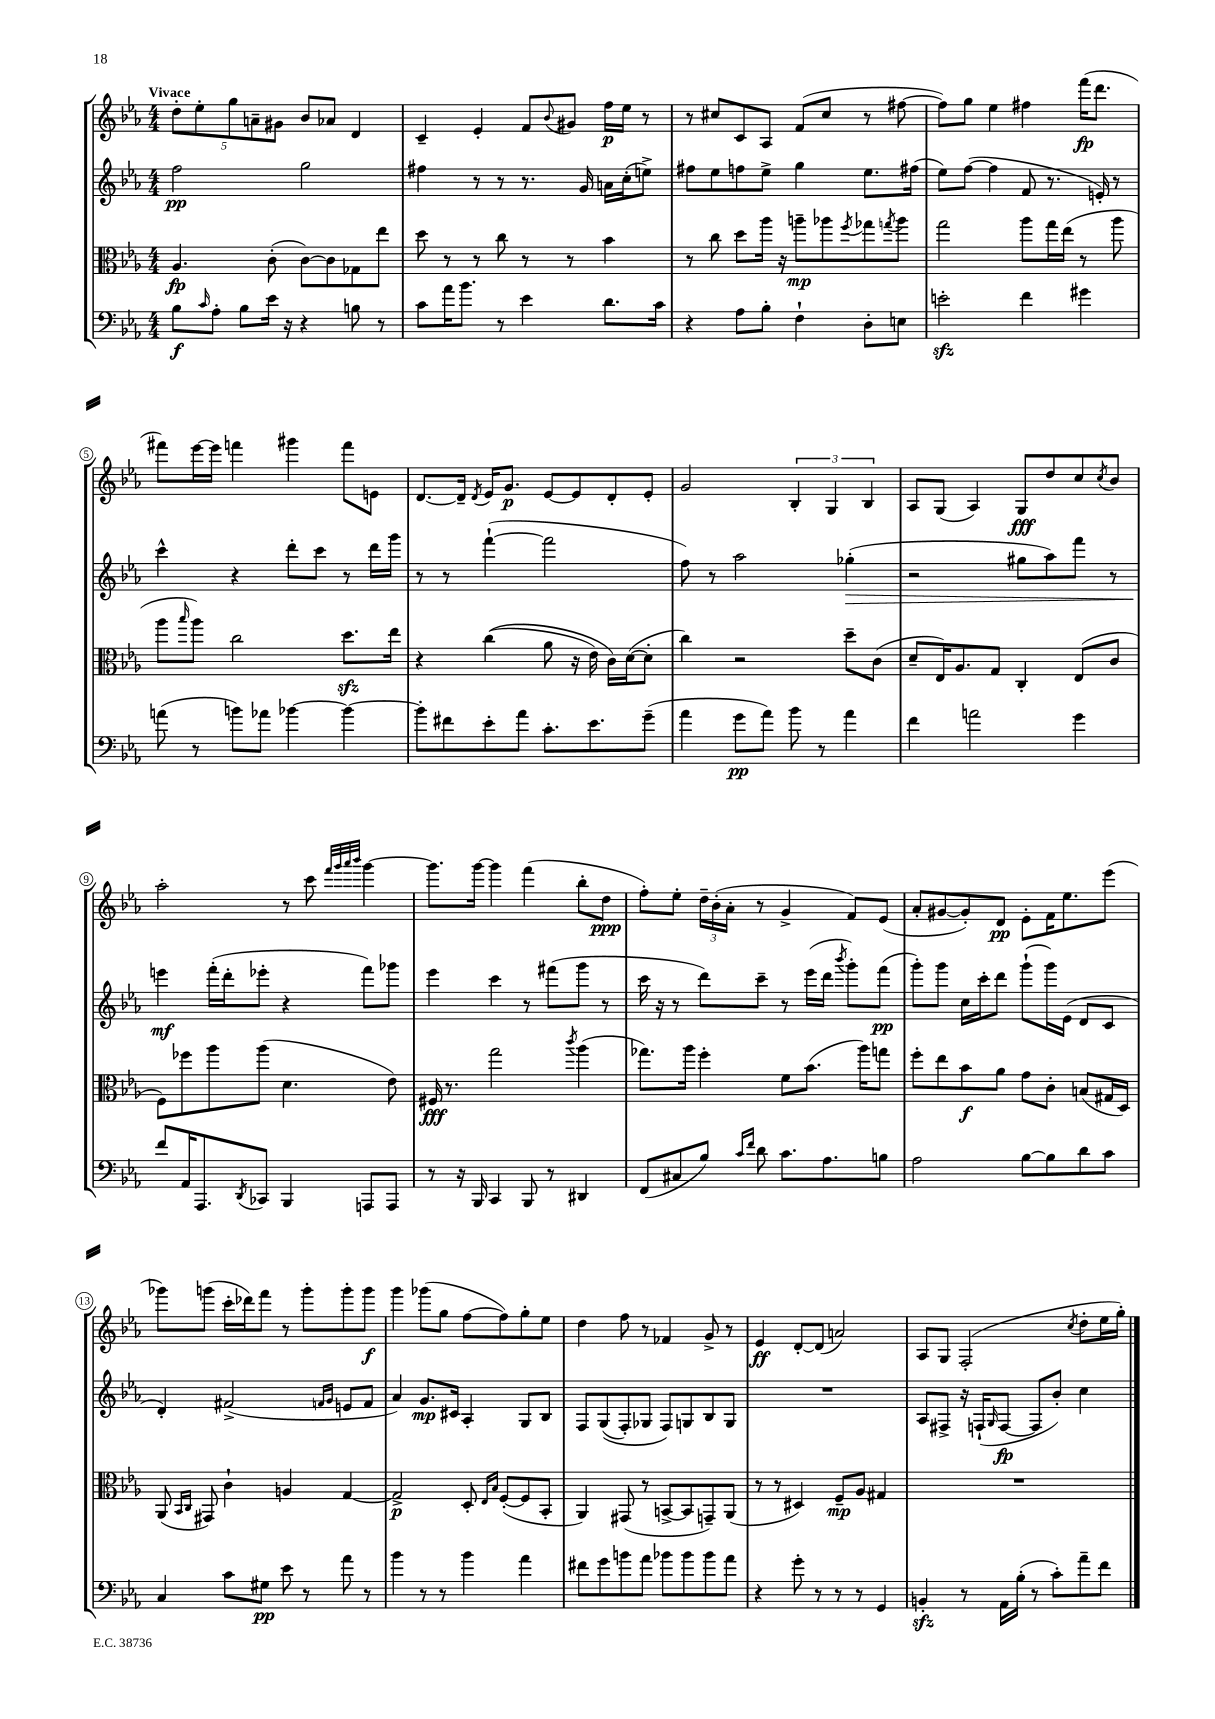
<<
\new StaffGroup <<
\new Staff = "s0" {
    \clef treble \key ees \major \numericTimeSignature \time 4/4 \tempo "Vivace"
    \tuplet 5/4 { d''8-. ees''8-. g''8 a'8-- gis'8 } bes'8 aes'8 d'4 |
    c'4-- ees'4-. f'8 \appoggiatura { bes'8 } gis'8 f''16\p ees''16 r8 |
    r8 cis''8 c'8 aes8 f'8( cis''8 r8 fis''8~ |
    fis''8) g''8 ees''4 fis''4 f'''16\fp( d'''8. |
    fis'''8) ees'''16~ ees'''16 f'''4 gis'''4 f'''8 e'8 |
    d'8.~ d'16-- \acciaccatura { d'8 } ees'16 g'8.\p ees'8~ ees'8 d'8-. ees'8-. |
    g'2 \tuplet 3/2 { bes4-. g4 bes4 } |
    aes8 g8( aes4) g8\fff d''8 c''8 \acciaccatura { c''8 } bes'8 |
    aes''2-. r8 c'''8 \grace { f'''32 g'''32 aes'''32 bes'''32 } g'''4~ |
    g'''8. g'''16~ g'''4 f'''4( bes''8-. d''8\ppp |
    f''8-.) ees''8-. \tuplet 3/2 { d''16-- bes'16-.( aes'16-. } r8 g'4-> f'8) ees'8( |
    aes'8-. gis'8~ gis'8-.) d'8\pp ees'8-. f'16 ees''8. ees'''8( |
    ges'''8) g'''8( c'''16-. des'''16) f'''8 r8 g'''8-. g'''8-. g'''8\f |
    g'''4 ges'''8( g''8 f''8~ f''8) g''8-. ees''8 |
    d''4 f''8 r8 fes'4 g'8-> r8 |
    ees'4\ff d'8~-. d'8( a'2) |
    aes8 g8 f2-.( \acciaccatura { c''8 } d''8-. ees''16 g''16-.) \bar "|." |
}
\new Staff = "s1" {
    \clef treble \key ees \major \numericTimeSignature \time 4/4
    f''2\pp g''2 |
    fis''4 r8 r8 r8. g'16 a'16 c''16-.( e''8->) |
    fis''8 ees''8 f''8 ees''8-> g''4 ees''8. fis''16( |
    ees''8) f''8~( f''4 f'8 r8. e'16-.) r8 |
    c'''4-^ r4 d'''8-. c'''8 r8 d'''16 g'''16 |
    r8 r8 f'''4~-!( f'''2 |
    f''8) r8 aes''2 ges''4-.\>( |
    r2 gis''8 aes''8) f'''8 r8 |
    e'''4\mf\! f'''16-.( d'''16-. ees'''8-. r4 f'''8) ges'''8 |
    ees'''4 c'''4 r8 fis'''8( g'''8 r8 |
    c'''16 r16 r8 d'''8) c'''8-- r8 ees'''16( d'''16 \acciaccatura { bes'''8 } g'''8-.) f'''8\pp( |
    g'''8-.) g'''8 c''16 c'''16-. d'''8 g'''8-!( g'''16) ees'16( d'8 c'8 |
    d'4-.) fis'2->( \grace { f'16 g'16 } e'8 f'8 |
    aes'4) g'8.\mp cis'16 aes4-. g8 bes8 |
    f8 g8(\( f8-.) ges8 f8\) g8 bes8 g8 |
    R1 |
    aes8 fis8-> r16 f16-!( \grace { g16 } f8~\fp f8 bes'8-.) c''4 \bar "|." |
}
\new Staff = "s2" {
    \clef alto \key ees \major \numericTimeSignature \time 4/4
    aes4.\fp c'8-.( c'8~) c'8 ges8 ees''8 |
    d''8 r8 r8 c''8 r8 r8 bes'4 |
    r8 c''8 d''8 aes''16 r16 a''8--\mp aes''8 \acciaccatura { f''8 } ges''8 \acciaccatura { g''8 } aes''8 |
    g''2 aes''8 g''16 ees''16( r8 aes''8 |
    aes''8 \grace { bes''16 } aes''8) c''2 d''8.\sfz ees''16 |
    r4 c''4(\( aes'8 r16 ees'16) c'16\) d'16~( d'8-. |
    c''4) r2 d''8-- c'8( |
    d'8-- ees16) aes8. g8 c4-. ees8( c'8 |
    f8) fes''8 aes''8 aes''8( d'4. ees'8) |
    fis16\fff r8. g''2 \acciaccatura { c'''8 } aes''4( |
    ges''8.) aes''16 f''4-. f'8 bes'8.( aes''16) g''8 |
    f''8-. ees''8 bes'8\f aes'8 g'8 c'8-. b8( gis16 d16) |
    aes,8( \grace { bes,16 c16 } gis,8) c'4-! a4 g4~ |
    g2->\p d8-. \grace { ees16 bes16 } f8~-.( f8 bes,8-. |
    aes,4) gis,8( r8 b,8~-> b,8 g,8--) aes,8( |
    r8 r8 dis4) f8--\mp aes8 gis4 |
    R1 \bar "|." |
}
\new Staff = "s3" {
    \clef bass \key ees \major \numericTimeSignature \time 4/4
    bes8\f \grace { c'16 } aes8-. bes8 ees'16 r16 r4 b8 r8 |
    c'8 aes'16 bes'8. r8 ees'4 d'8. c'16 |
    r4 aes8 bes8-. f4-! d8-. e8 |
    e'2-.\sfz f'4 gis'4 |
    a'8( r8 b'8) aes'8 bes'4~ bes'4~ |
    bes'8-. fis'8 ees'8-. aes'8 c'8.-. ees'8. g'8--( |
    aes'4 g'8\pp aes'8) bes'8 r8 aes'4 |
    f'4 a'2 g'4 |
    f'8 aes,16 aes,,8. \acciaccatura { d,8 } ces,8 bes,,4 a,,8 a,,8 |
    r8 r16 bes,,16 c,4 bes,,8 r8 dis,4 |
    f,8( cis8 bes8) \grace { c'16 f'16 } d'8 c'8. aes8. b8 |
    aes2 bes8~ bes8 d'8 c'8 |
    c4 c'8 gis8\pp ees'8 r8 aes'8 r8 |
    bes'4 r8 r8 bes'4 aes'4 |
    fis'8 g'8 b'8 aes'8 bes'8 bes'8 bes'8 aes'8 |
    r4 g'8-. r8 r8 r8 g,4 |
    b,4-.\sfz r8 aes,16 bes16-.( r8 c'8-.) aes'8-- f'8 \bar "|." |
}
>>
>>
\layout { \context { \Score \override BarNumber.stencil = #(make-stencil-circler 0.1 0.3 ly:text-interface::print) } }
